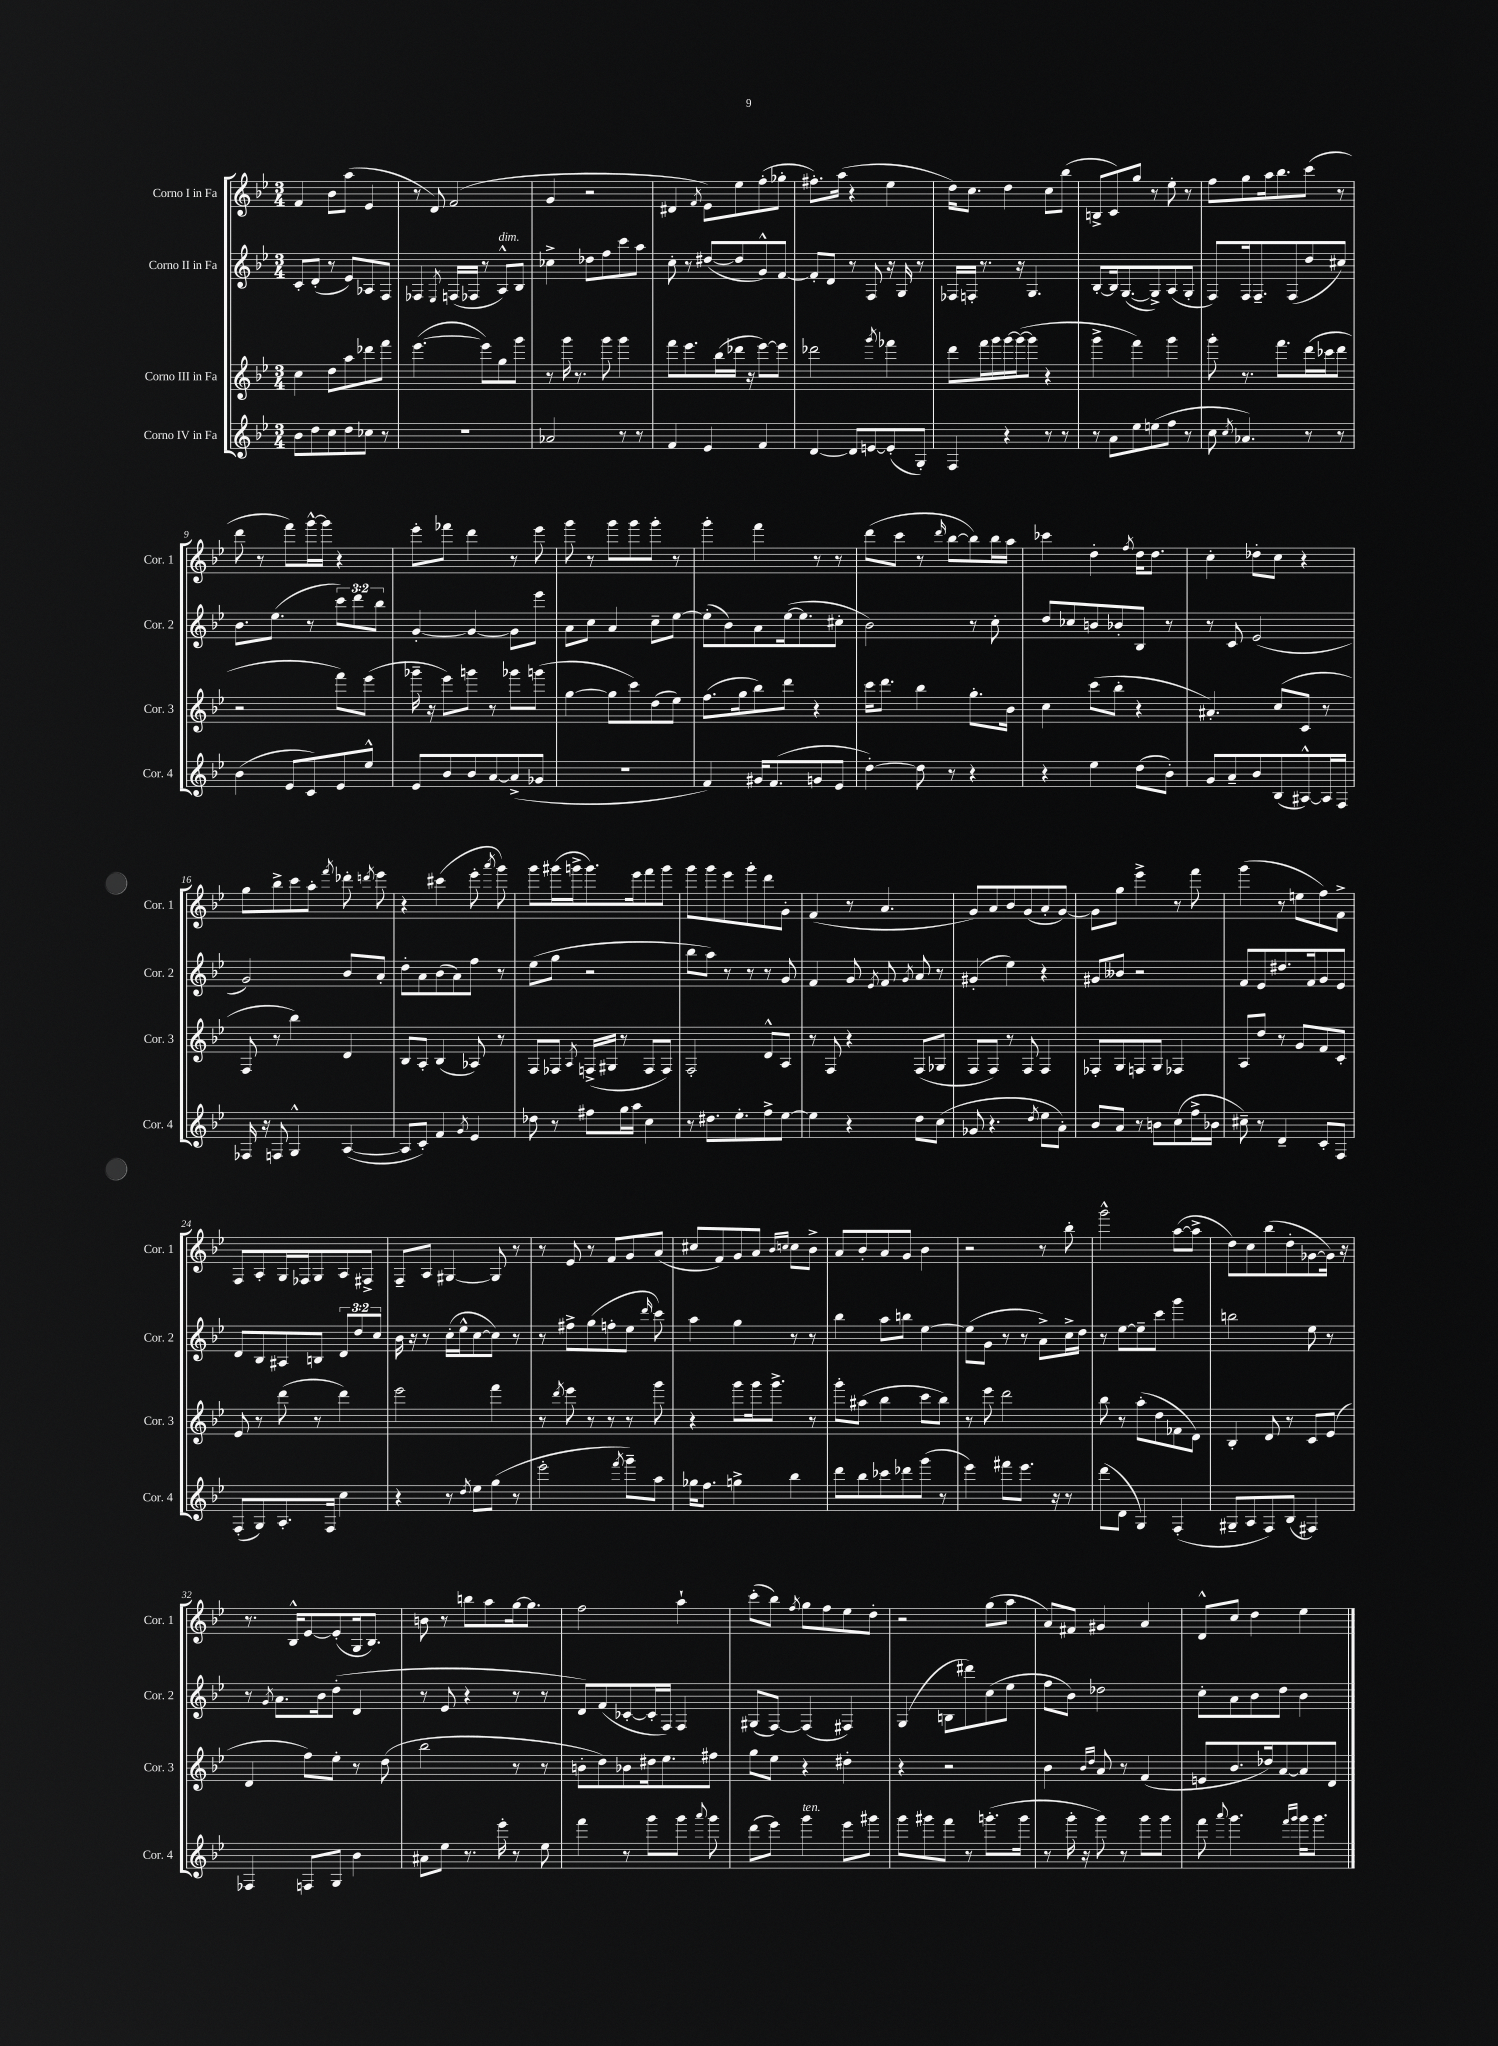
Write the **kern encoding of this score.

**kern	**kern	**kern	**kern
*staff4	*staff3	*staff2	*staff1
*clefG2	*clefG2	*clefG2	*clefG2
*k[b-e-]	*k[b-e-]	*k[b-e-]	*k[b-e-]
*M3/4	*M3/4	*M3/4	*M3/4
8b-	4cc	8c'	4f
8dd	.	(8d'	.
8cc	8dd	8r	8b-
8dd	8aa	8e-)	(8aa
8cc-	8ddd-	8A-	4e-
8r	8fff	8F	.
=	=	=	=
2.r	([4.eee-	4F-	8r
.	.	.	8d)
.	.	8qE-	.
.	.	(16F	(2f
.	.	16F-	.
.	8eee-])	8r	.
.	8gg	8A^^)	.
.	8ggg	8B-	.
=	=	=	=
2a-	8r	4cc-^	4g
.	16ggg	.	.
.	8.r	.	.
.	.	8dd-	2r
.	8ggg	8ff	.
8r	4ggg	8ccc	.
8r	.	8aa	.
=	=	=	=
4f	8fff	8cc'	4d#
.	8.eee-	8r	.
.	.	.	8qf
4e-	.	([8dd#	8e-)
.	(16bb-	.	.
.	16ddd-	8dd#]	8ee-
.	16r	.	.
4f	[8eee-)	8g^^)	(8ff'
.	8eee-]	[8f	8gg-'
=	=	=	=
[4d	2ddd-	8f']	8.ff#')
.	.	8d	.
.	.	.	(16aa
8d]	.	8r	4r
[8e	.	8F	.
.	8qggg	.	.
(8e']	4fff-	16r	4ee-
.	.	16G	.
8G')	.	8r	.
=	=	=	=
4F	8ddd	16F-	16dd)
.	.	16F'	8.cc
.	16fff	8.r	.
.	16ggg	.	.
4r	[16ggg	.	4dd
.	(16ggg_	16r	.
.	8ggg]	4.G	.
8r	4r	.	8cc
8r	.	.	(8bb-
=	=	=	=
8r	4ggg^	[8B-'	8B^
8a	.	16B-]	8c)
.	.	([8.G	.
8ee-	4fff)	.	8gg
(8ee	.	8G^])	8r
8ff	4ggg	(8A	8ee-'
8r	.	8G'	8r
=	=	=	=
8cc	8ggg'	8F)	8ff
8qcc	.	.	.
4.a-)	8.r	16F	8gg
.	.	8.F~	.
.	.	.	16aa
.	8.fff	.	8.bb-
.	.	(8F	.
8r	(16ddd	8dd	(8ccc
.	16ccc-	.	.
8r	8ddd	8cc#)	8r
=	=	=	=
(4b-	2r	8.b-	8ddd
.	.	.	8r
.	.	(8.ee-	.
8e-	.	.	8fff)
8c)	.	8r	[16ggg^^
.	.	.	16ggg]
8e-	8fff)	12ccc)	4r
.	.	12ddd	.
8ee-^^	(8eee-	.	.
.	.	12bb-	.
=	=	=	=
8e-	16ggg-~	[4g'	8eee-'
.	16r	.	.
8b-	8eee-)	.	8fff-
8b-	8ggg	4g_	4ddd
[8a	8r	.	.
(8a^]	8ggg-	8g]	8r
8g-	(8ggg	8eee-	8eee-
=	=	=	=
2.r	[4gg	8a	8ggg
.	.	8cc	8r
.	8gg]	4a	8ggg
.	8ccc)	.	8ggg
.	(8dd	8cc~	8ggg'
.	8ee-)	[8ee-	8r
=	=	=	=
4f)	(8.ff	(8ee-']	4ggg'
.	.	8b-)	.
.	16gg	.	.
16g#	8bb-)	8a	4fff
(8.f	.	.	.
.	8ddd	([16ee-	.
.	.	8.ee-]	.
8g	4r	.	8r
8e-	.	8cc#'	8r
=	=	=	=
[4dd')	16ccc	2b-)	(8ddd
.	8.ddd	.	.
.	.	.	8ccc
8dd]	4bb-	.	8r
.	.	.	16qqddd
8r	.	.	[8bb-
4r	8.gg'	8r	8bb-])
.	.	8cc'	16bb-
.	16b-	.	16aa
=	=	=	=
4r	4cc	8dd	4ccc-
.	.	8cc-	.
4ee-	(8ccc	8b	4dd'
.	8bb-'	8b-'	.
.	.	.	8qff
(8dd	4r	8B-	16dd
.	.	.	8.dd
8b-')	.	8r	.
=	=	=	=
8g	4.a#')	8r	4cc'
8a~	.	8c	.
8b-	.	(2e-	8dd-'
(8B-	(8cc	.	8cc
[8A#^^)	8c	.	4r
16A#]	8r	.	.
16F	.	.	.
=	=	=	=
16F-	8F	2g)	8gg
16r	.	.	.
8F	8r	.	8bb-^
4G^^	4bb-)	.	8ccc
.	.	.	8aa'
.	.	.	8qfff
([4A	4d	8b-	8ddd-'
.	.	.	8qddd
.	.	8a'	8eee-
=	=	=	=
8A]	8B-	8dd'	4r
8c')	8A'	8a	.
4f	(4B-	(8b-	(4ccc#
.	.	8a)	.
8qg	.	.	.
4e-	8A-)	8ff	8eee-'
.	.	.	8qaaa
.	8r	8r	8ggg)
=	=	=	=
8dd-	8F	(8ee-	8ggg
8r	8F-	8gg	(16ggg#
.	.	.	16ggg^
.	8qA	.	.
8ff#	(16F^	2r	8.ggg)
.	16G#	.	.
16gg	8r	.	.
16aa	.	.	16eee-
4cc	8F	.	8fff
.	8F)	.	8ggg
=	=	=	=
8r	2F'	8bb-	8ggg
8.dd#	.	8aa)	8ggg
.	.	8r	8eee-
8.ee-'	.	.	.
.	.	8r	8ggg'
8ff^	8d^^	8r	8ddd
[8ee-	8A	8g	8g'
=	=	=	=
4ee-]	8r	4f	(4f
.	8F	.	.
4r	4r	8g	8r
.	.	8qe-	.
.	.	8f	4.a
.	.	8qg	.
8dd	(8F	8a	.
(8cc	8G-	8r	.
=	=	=	=
8g-	8F	(4g#'	8g)
4.r	8F)	.	8a
.	8r	4ee-)	8b-
.	8F	.	(8g
8qdd	.	.	.
8ee-	4F	4r	8a'
8a')	.	.	[8g)
=	=	=	=
8b-	8F-'	8g#	8g]
8a	8G	8b--	8gg
8r	8F	2r	4eee-^
8b	8G	.	.
(8cc	4F-	.	8r
16ff^	.	.	8fff
16b-	.	.	.
=	=	=	=
8cc#~)	8A	8f	(4ggg
8r	8dd	8e-	.
4d~	8r	8.dd#	8r
.	8g	.	8ee
.	.	16f	.
8c'	8f	8g	8ff)
8F	8c'	8e-	8f^
=	=	=	=
(8F'	8e-	8d	8F
8G)	8r	8B-	8A'
8.A'	(8ddd	8A#	16G
.	.	.	16F-
.	8r	8B	8G
16F	.	.	.
4cc	4ddd)	12d	8A
.	.	12dd	.
.	.	.	8F#^
.	.	12cc	.
=	=	=	=
4r	2eee-	16b-	8F~
.	.	16r	.
.	.	8r	8A
8r	.	(16cc'	[4G#
.	.	16ee-^^	.
8qdd	.	.	.
8ee-	.	[8cc	.
(8gg	4fff	8cc])	8G#]
8r	.	8r	8r
=	=	=	=
2eee-'	8r	8r	8r
.	8qddd	.	.
.	8eee-	8ff#^	8e-
.	8r	(8gg	8r
.	8r	8ff'	8f
8qfff	.	.	.
8ggg~)	8r	8ee-	8g
.	.	16qqddd	.
8aa	8ggg	8ccc)	(8a
=	=	=	=
16gg-	4r	4aa	8cc#
8.ff	.	.	.
.	.	.	8f)
4gg^	8ggg	4gg	8g
.	16ggg	.	8a
.	8.ggg^	.	.
.	.	.	16qqb-
.	.	.	16qqcc
4bb-	.	8r	8cc
.	8r	8r	8b-^
=	=	=	=
8ddd	8ggg'	4bb-	8a
8bb-	(8aa#	.	8b-'
8ccc-	4bb-	8aa	8a
8ddd-	.	8bb	8g
(8ggg	8ccc	[4ee-	4b-
8r	8bb-)	.	.
=	=	=	=
4eee-)	8r	(8ee-]	2r
.	8eee-	8g	.
8fff#	2ddd	8r	.
8.eee-	.	8r	.
.	.	8a^)	8r
16r	.	.	.
8r	.	16cc^	8bb-'
.	.	16dd	.
=	=	=	=
(8ddd	8bb-	8r	2ggg^^
8d	8r	[8ee-	.
4G)	(8aa'	8ee-~]	.
.	8dd	8ccc	.
(4F'	8f-	4ggg	([8aa
.	8d)	.	8aa^]
=	=	=	=
8G#~	4B-'	2bb	8dd)
8A	.	.	8cc
8F)	8d	.	(8bb-
(8B-	8r	.	8dd'
4F#)	8c	8ee-	[8g-
.	(8e-	8r	16g-])
.	.	.	16r
=	=	=	=
4F-	4d	8r	8.r
.	.	8qg	.
.	.	8.a	.
.	.	.	16B-^^
8F	8ff)	.	[8e-
.	.	16b-	.
8G	8ee-'	(8dd'	(8e-']
4b-	8r	4d	16G
.	.	.	8.B-)
.	(8dd	.	.
=	=	=	=
8a#	2bb-	8r	8b
8ee-	.	8e-	8r
8.r	.	4r	8bb
.	.	.	8aa
16eee-'	.	.	.
8r	8r	8r	[16gg
.	.	.	8.gg]
8ee-	8r	8r	.
=	=	=	=
4fff	8b'	8d)	2ff
.	8dd)	(8f	.
8r	8b-	[8c-'	.
8ggg	16dd#	16c-']	.
.	8.ee-	16F)	.
8ggg	.	4F	4aa`
8qqaaa	.	.	.
8ggg	8ff#	.	.
=	=	=	=
(8ddd	8gg	(8G#	(8ccc'
8eee-)	8ee-	[8F)	8bb-)
.	.	.	8qff
4ggg	4r	(4F]	8gg
.	.	.	8ff
8eee-	4dd#'	4F#)	8ee-
8ggg#	.	.	8dd'
=	=	=	=
8ggg	4r	(4G	2r
8ggg#	.	.	.
8fff	2r	8B	.
8r	.	8ddd#)	.
(8.ggg'	.	(8cc	(8gg
.	.	8ee-	8aa
16ggg	.	.	.
=	=	=	=
8r	4b-	8ff	8a)
16ggg'	.	8b-)	8f#
16r	.	.	.
.	16qqb-	.	.
.	16qqdd	.	.
8ggg)	8a	2dd-	4g#
8r	8r	.	.
8ggg	(4f	.	4a
8ggg	.	.	.
=	=	=	=
8fff	8e	8cc'	8d^^
8qqaaa	.	.	.
4.ggg	8.b-	8a	8cc
.	.	8b-	4dd
.	16dd-)	.	.
.	[8a	8dd	.
16qqfff	.	.	.
16qqggg	.	.	.
16ggg	8a]	4b-	4ee-
8.ggg	.	.	.
.	8d	.	.
==	==	==	==
*-	*-	*-	*-
